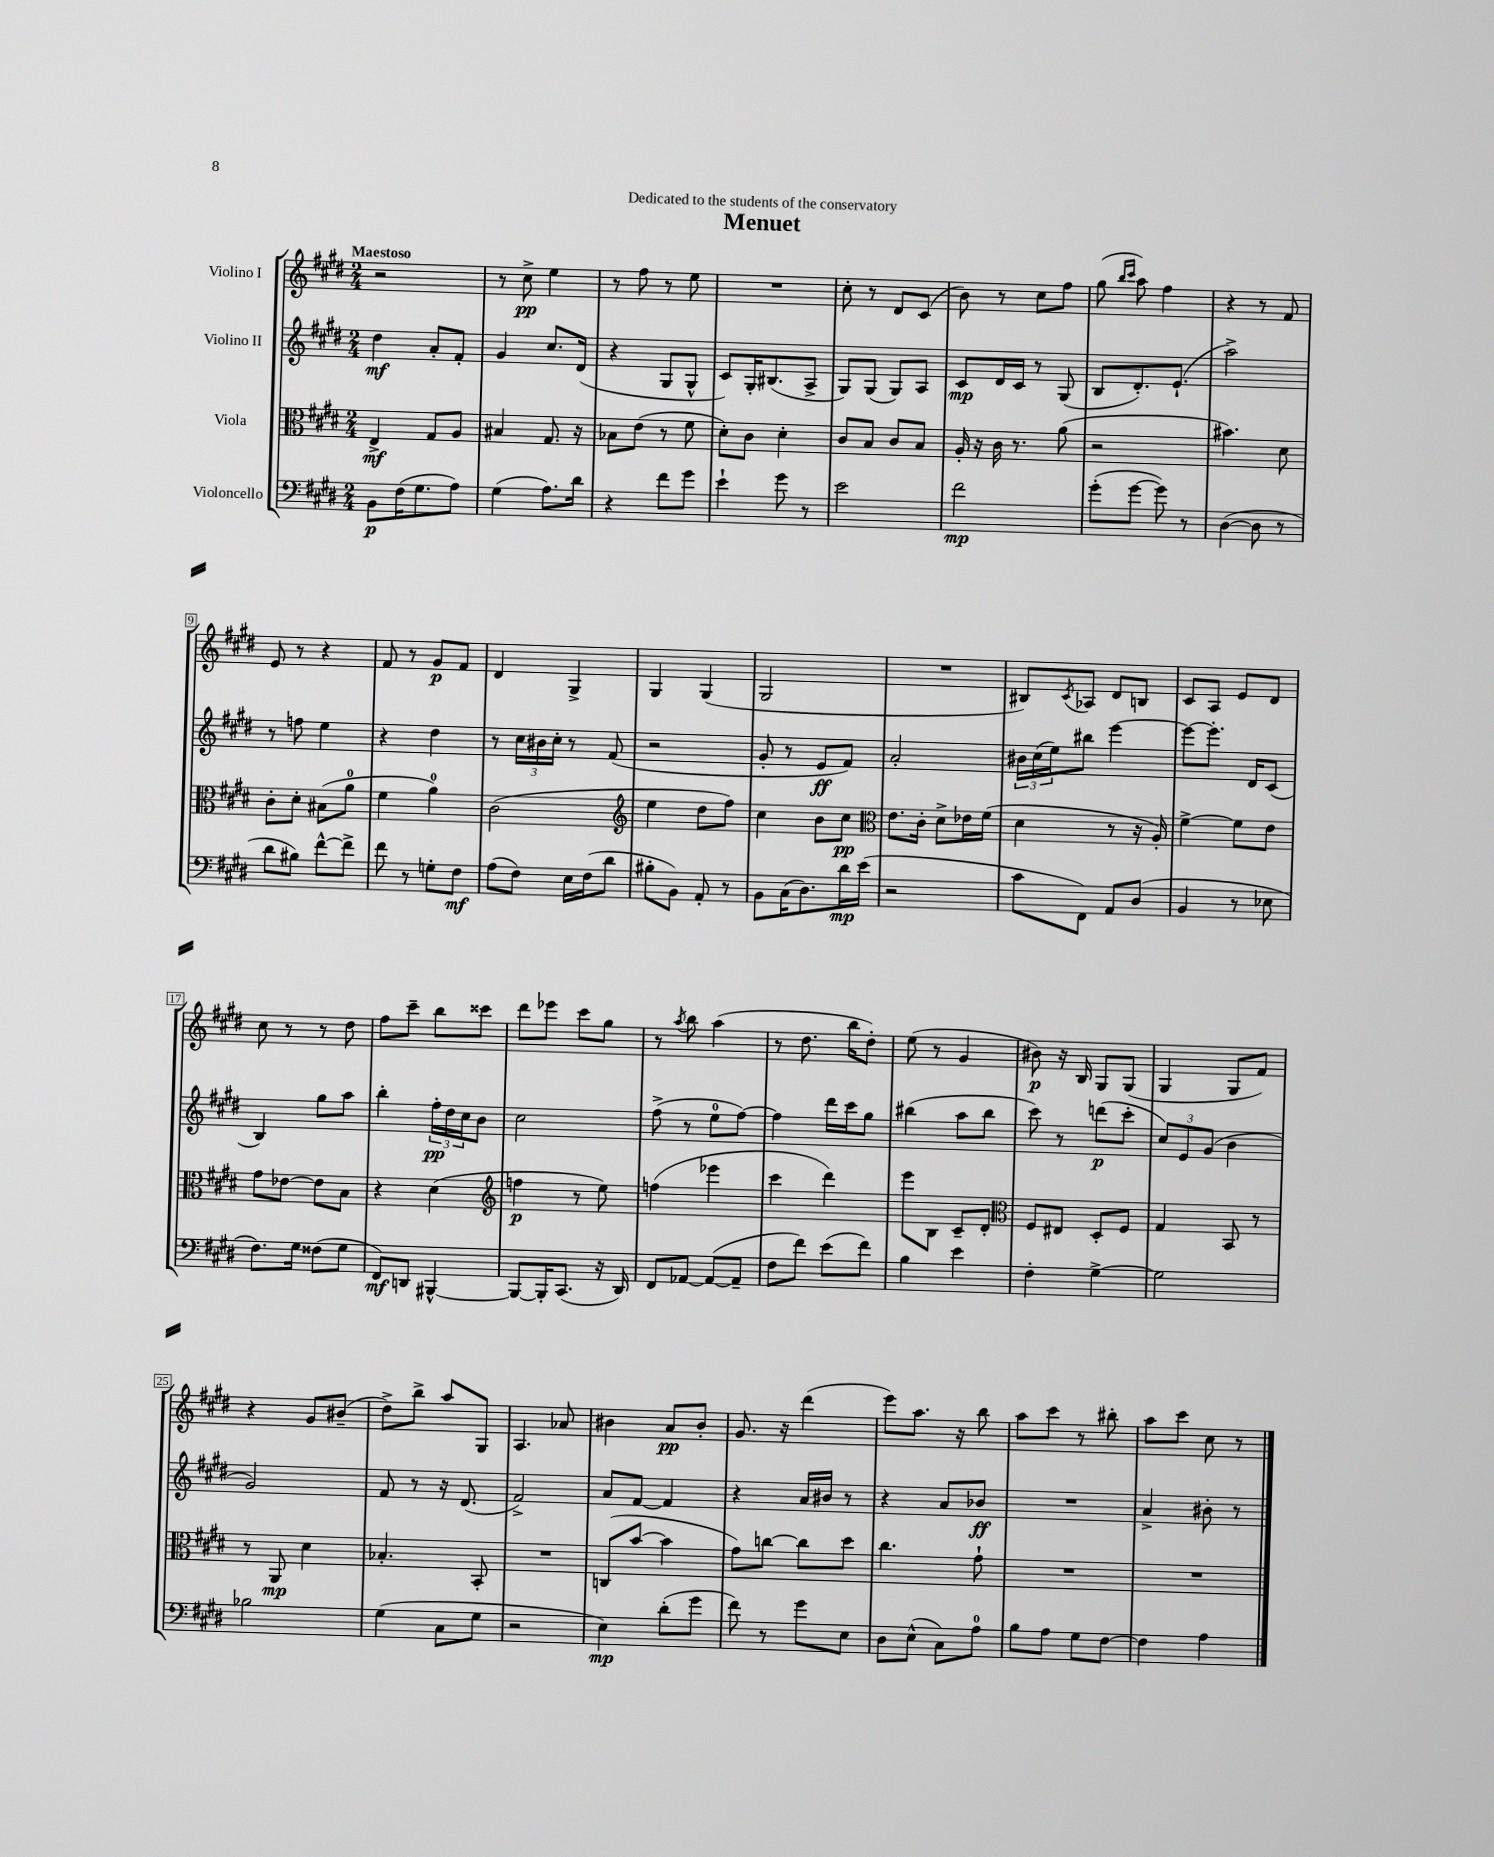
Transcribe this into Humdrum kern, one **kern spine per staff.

**kern	**dynam	**kern	**dynam	**kern	**dynam	**kern	**dynam
*part4	*part4	*part3	*part3	*part2	*part2	*part1	*part1
*staff4	*staff4	*staff3	*staff3	*staff2	*staff2	*staff1	*staff1
*I"Violoncello	*	*I"Viola	*	*I"Violino II	*	*I"Violino I	*
*clefF4	*	*clefC3	*	*clefG2	*	*clefG2	*
*k[f#c#g#d#]	*	*k[f#c#g#d#]	*	*k[f#c#g#d#]	*	*k[f#c#g#d#]	*
*M2/4	*	*M2/4	*	*M2/4	*	*M2/4	*
=1	=1	=1	=1	=1	=1	=1	=1
!	!	!	!	!	!	!LO:TX:a:B:t=Maestoso	!
8BB\L	p	4E^/	mf	4dd#\	mf	2r	.
(16F#\K	.	.	.	.	.	.	.
8.G#\	.	.	.	.	.	.	.
.	.	8G#/L	.	8a'/L	.	.	.
8A\J)	.	8A/J	.	8f#'/J	.	.	.
=2	=2	=2	=2	=2	=2	=2	=2
(4G#\	.	4B#X/	.	4g#/	.	8r	.
.	.	.	.	.	.	8cc#^\	pp
8.A\L)	.	8.G#/	.	8.cc#/L	.	4ee\	.
16d#\Jk	.	16r	.	(16d#/Jk	.	.	.
=3	=3	=3	=3	=3	=3	=3	=3
4r	.	8B-X\L	.	4r	.	8r	.
.	.	(8e\J	.	.	.	8ff#\	.
8f#\L	.	8r	.	8G#/L	.	8r	.
8g#\J	.	8f#\	.	8G#^^/J	.	8ee\	.
=4	=4	=4	=4	=4	=4	=4	=4
4e`\	.	8d#'\L)	.	8c#/L)	.	2r	.
.	.	8c#\J	.	16G#'/K	.	.	.
.	.	.	.	(8.B#X/	.	.	.
8g#\	.	4d#'\	.	.	.	.	.
8r	.	.	.	8A^/J	.	.	.
=5	=5	=5	=5	=5	=5	=5	=5
2e\	.	8c#/L	.	8G#/L)	.	8cc#'\	.
.	.	8B/J	.	(8G#/J	.	8r	.
.	.	8c#/L	.	8G#/L)	.	8d#/L	.
.	.	8B/J	.	8A/J	.	(8c#/J	.
=6	=6	=6	=6	=6	=6	=6	=6
2f#\	mp	16A'/	.	8c#/L	mp	8b\)	.
.	.	16r	.	.	.	.	.
.	.	16c#\	.	16d#/L	.	8r	.
.	.	8.r	.	16c#/JJ	.	.	.
.	.	.	.	8r	.	8cc#\L	.
.	.	(8a\	.	(8G#/	.	8ff#\J	.
=7	=7	=7	=7	=7	=7	=7	=7
(8g#'\L	.	2r	.	8B/L	.	(8gg#\	.
.	.	.	.	.	.	16qqbb/LL	.
.	.	.	.	.	.	16qqccc#/JJ	.
[8g#\J	.	.	.	8.d#'/)	.	8aa\)	.
8g#\])	.	.	.	.	.	4ff#\	.
.	.	.	.	(8.e`/J	.	.	.
8r	.	.	.	.	.	.	.
=8	=8	=8	=8	=8	=8	=8	=8
([4D#\	.	4.b#X\)	.	2aa^\)	.	4r	.
8D#\]	.	.	.	.	.	8r	.
8r	.	8d#\	.	.	.	8f#/	.
!!LO:LB:g=z
=9	=9	=9	=9	=9	=9	=9	=9
8d#\L	.	8c#'\L	.	8r	.	8e/	.
8B#X\J)	.	8d#'\J	.	8ffn\	.	8r	.
[8f#^^\L	.	(8B#X\L	.	4ee\	.	4r	.
8f#^\J]	.	8a\J	.	.	.	.	.
=10	=10	=10	=10	=10	=10	=10	=10
8f#\	.	4f#\	.	4r	.	8f#/	.
8r	.	.	.	.	.	8r	.
8Gn'\L	.	4a\)	.	4dd#\	.	8g#/L	p
8F#\J	mf	.	.	.	.	8f#/J	.
=11	=11	=11	=11	=11	=11	=11	=11
(8A\L	.	(2c#\	.	8r	.	4d#/	.
8F#\J)	.	.	.	24cc#\LL	.	.	.
.	.	.	.	24b#X\	.	.	.
.	.	.	.	24cc#'\JJ	.	.	.
16E\LL	.	.	.	8r	.	4G#^/	.
(16F#\J	.	.	.	.	.	.	.
8d#\J	.	.	.	(8f#/	.	.	.
=12	=12	=12	=12	=12	=12	=12	=12
*	*	*clefG2	*	*	*	*	*
8B#X'\L	.	4ee\	.	2r	.	4G#/	.
8BB\J)	.	.	.	.	.	.	.
8AA'/	.	8dd#\L	.	.	.	(4G#/	.
8r	.	8ff#\J)	.	.	.	.	.
=13	=13	=13	=13	=13	=13	=13	=13
8BB\L	.	4cc#\	.	8g#'/	.	2G#/	.
(16C#\K	.	.	.	8r	.	.	.
8.D#\)	.	.	.	.	.	.	.
.	.	8b\L	.	8e/L	ff	.	.
16d#\L	mp	8cc#\J	pp	8f#/J)	.	.	.
(16e\JJ	.	.	.	.	.	.	.
=14	=14	=14	=14	=14	=14	=14	=14
*	*	*clefC3	*	*	*	*	*
2r	.	8.e\L	.	2a'/	.	2r	.
.	.	16c#'\Jk	.	.	.	.	.
.	.	8d#^\L	.	.	.	.	.
.	.	16e-X\L	.	.	.	.	.
.	.	(16f#\JJ	.	.	.	.	.
=15	=15	=15	=15	=15	=15	=15	=15
8c#\L	.	4d#\	.	24b#X\LL	.	8B#X/L)	.
.	.	.	.	(24cc#\	.	.	.
.	.	.	.	24ee\J)	.	.	.
.	.	.	.	.	.	8qc#/	.
8FF#\J)	.	.	.	8bb#X\J	.	8A-X/J	.
8AA/L	.	8r	.	[4eee\	.	8d#/L	.
(8D#/J	.	16r	.	.	.	8Bn/J	.
.	.	16A'/)	.	.	.	.	.
=16	=16	=16	=16	=16	=16	=16	=16
4BB/	.	[4f#^\	.	8eee\L_	.	8c#/L	.
.	.	.	.	8.eee'\J]	.	8A/J	.
8r	.	8f#\L]	.	.	.	8e/L	.
.	.	.	.	16d#/KL	.	.	.
8E-X\	.	8e\J	.	(8c#/J	.	8d#/J	.
!!LO:LB:g=z
=17	=17	=17	=17	=17	=17	=17	=17
8.F#\L)	.	8g#\L	.	4B/)	.	8cc#\	.
.	.	[8e-X\J	.	.	.	8r	.
16G#\Jk	.	.	.	.	.	.	.
(8F##X\L	.	8e-\L]	.	8gg#\L	.	8r	.
8G#\J	.	8B\J	.	8aa\J	.	8dd#\	.
=18	=18	=18	=18	=18	=18	=18	=18
8FF#/L)	mf	4r	.	4bb'\	.	8ff#\L	.
8DDn/J	.	.	.	.	.	8ccc#~\J	.
[4BBB#X^^/	.	(4d#\	.	24ff#'\LL	pp	8bb\L	.
.	.	.	.	24dd#\	.	.	.
.	.	.	.	24cc#\J	.	.	.
.	.	.	.	8b\J	.	8ccc##X\J	.
=19	=19	=19	=19	=19	=19	=19	=19
*	*	*clefG2	*	*	*	*	*
8BBB#/L_	.	4ffn\	p	2cc#\	.	8ddd#\L	.
16BBB#'/K]	.	.	.	.	.	8eee-X\J	.
(8.CC#/J	.	.	.	.	.	.	.
.	.	8r	.	.	.	8ccc#\L	.
16r	.	8ee\)	.	.	.	8gg#\J	.
16DD#/)	.	.	.	.	.	.	.
=20	=20	=20	=20	=20	=20	=20	=20
8FF#/L	.	(4ffn\	.	(8ff#^\	.	8r	.
.	.	.	.	.	.	8qaa/	.
[8AA-X/J	.	.	.	8r	.	8bb\	.
(8AA-/L_	.	4eee-X\	.	8ee\L	.	(4aa\	.
8AA-~/J]	.	.	.	[8ff#\J)	.	.	.
=21	=21	=21	=21	=21	=21	=21	=21
8F#\L	.	4ccc#\	.	4ff#\]	.	8r	.
8f#\J)	.	.	.	.	.	8.dd#\	.
(8e\L	.	4ddd#\)	.	16ddd#\LL	.	.	.
.	.	.	.	16ccc#\J	.	16bb\KL	.
8f#\J)	.	.	.	8gg#\J	.	8dd#'\J)	.
=22	=22	=22	=22	=22	=22	=22	=22
4B\	.	8eee\L	.	(4bb#X\	.	(8ee\	.
.	.	8B\J	.	.	.	8r	.
4e\	.	8c#~/L	.	8aa\L	.	4g#/	.
.	.	8d#'/J	.	8bb#\J	.	.	.
=23	=23	=23	=23	=23	=23	=23	=23
*	*	*clefC3	*	*	*	*	*
4F#'\	.	8F#/L	.	8ccc#\)	.	8b#X\)	p
.	.	8E#X/J	.	8r	.	16r	.
.	.	.	.	.	.	16B/	.
[4G#^\	.	8D#'/L	.	(8dddn\L	p	8G#/L	.
.	.	8F#/J	.	8ccc#'\J	.	(8G#/J	.
=24	=24	=24	=24	=24	=24	=24	=24
2G#\]	.	4G#/	.	12cc#/L)	.	4G#/	.
.	.	.	.	12e/	.	.	.
.	.	.	.	(12g#/J	.	.	.
.	.	8BB/	.	4b\	.	8G#/L	.
.	.	8r	.	.	.	8f#/J)	.
!!LO:LB:g=z
=25	=25	=25	=25	=25	=25	=25	=25
2B-X\	.	8r	.	2g#/)	.	4r	.
.	.	8AA/	mp	.	.	.	.
.	.	4d#\	.	.	.	8g#/L	.
.	.	.	.	.	.	(8b#X~/J	.
=26	=26	=26	=26	=26	=26	=26	=26
(4G#\	.	4.B-X'/	.	8f#/	.	8dd#^\L)	.
.	.	.	.	8r	.	8bb^\J	.
8C#\L	.	.	.	16r	.	8aa/L	.
.	.	.	.	(8.d#/	.	.	.
8G#\J	.	8BB'/	.	.	.	8G#/J	.
=27	=27	=27	=27	=27	=27	=27	=27
2r	.	2r	.	2f#^/)	.	4.A/	.
.	.	.	.	.	.	8a-X/	.
=28	=28	=28	=28	=28	=28	=28	=28
4E\)	mp	(8Cn/L	.	8a/L	.	4b#X\	.
.	.	[8b/J	.	[8f#/J	.	.	.
(8d#'\L	.	4b\]	.	4f#/]	.	8a/L	pp
8g#\J	.	.	.	.	.	8b#'/J	.
=29	=29	=29	=29	=29	=29	=29	=29
8f#\)	.	8g#\L)	.	4r	.	8.g#/	.
8r	.	[8ccn\J	.	.	.	.	.
.	.	.	.	.	.	16r	.
8g#\L	.	8cc\L]	.	16a/LL	.	(4ddd#\	.
.	.	.	.	16b#X/JJ	.	.	.
8E\J	.	8dd#\J	.	8r	.	.	.
=30	=30	=30	=30	=30	=30	=30	=30
8D#\L	.	4.cc#\	.	4r	.	8eee\L)	.
(8E^^\J	.	.	.	.	.	8.aa\J	.
8C#\L)	.	.	.	8a/L	.	.	.
.	.	.	.	.	.	16r	.
8A\J	.	8g#`\	.	8b-X/J	ff	8bb\	.
=31	=31	=31	=31	=31	=31	=31	=31
8B\L	.	2r	.	2r	.	8aa\L	.
8A\J	.	.	.	.	.	8ccc#\J	.
8G#\L	.	.	.	.	.	8r	.
[8F#\J	.	.	.	.	.	8bb#X'\	.
=32	=32	=32	=32	=32	=32	=32	=32
4F#\]	.	2r	.	4a^/	.	8aa\L	.
.	.	.	.	.	.	8ccc#\J	.
4A\	.	.	.	8b#X'\	.	8cc#\	.
.	.	.	.	8r	.	8r	.
==	==	==	==	==	==	==	==
*-	*-	*-	*-	*-	*-	*-	*-
